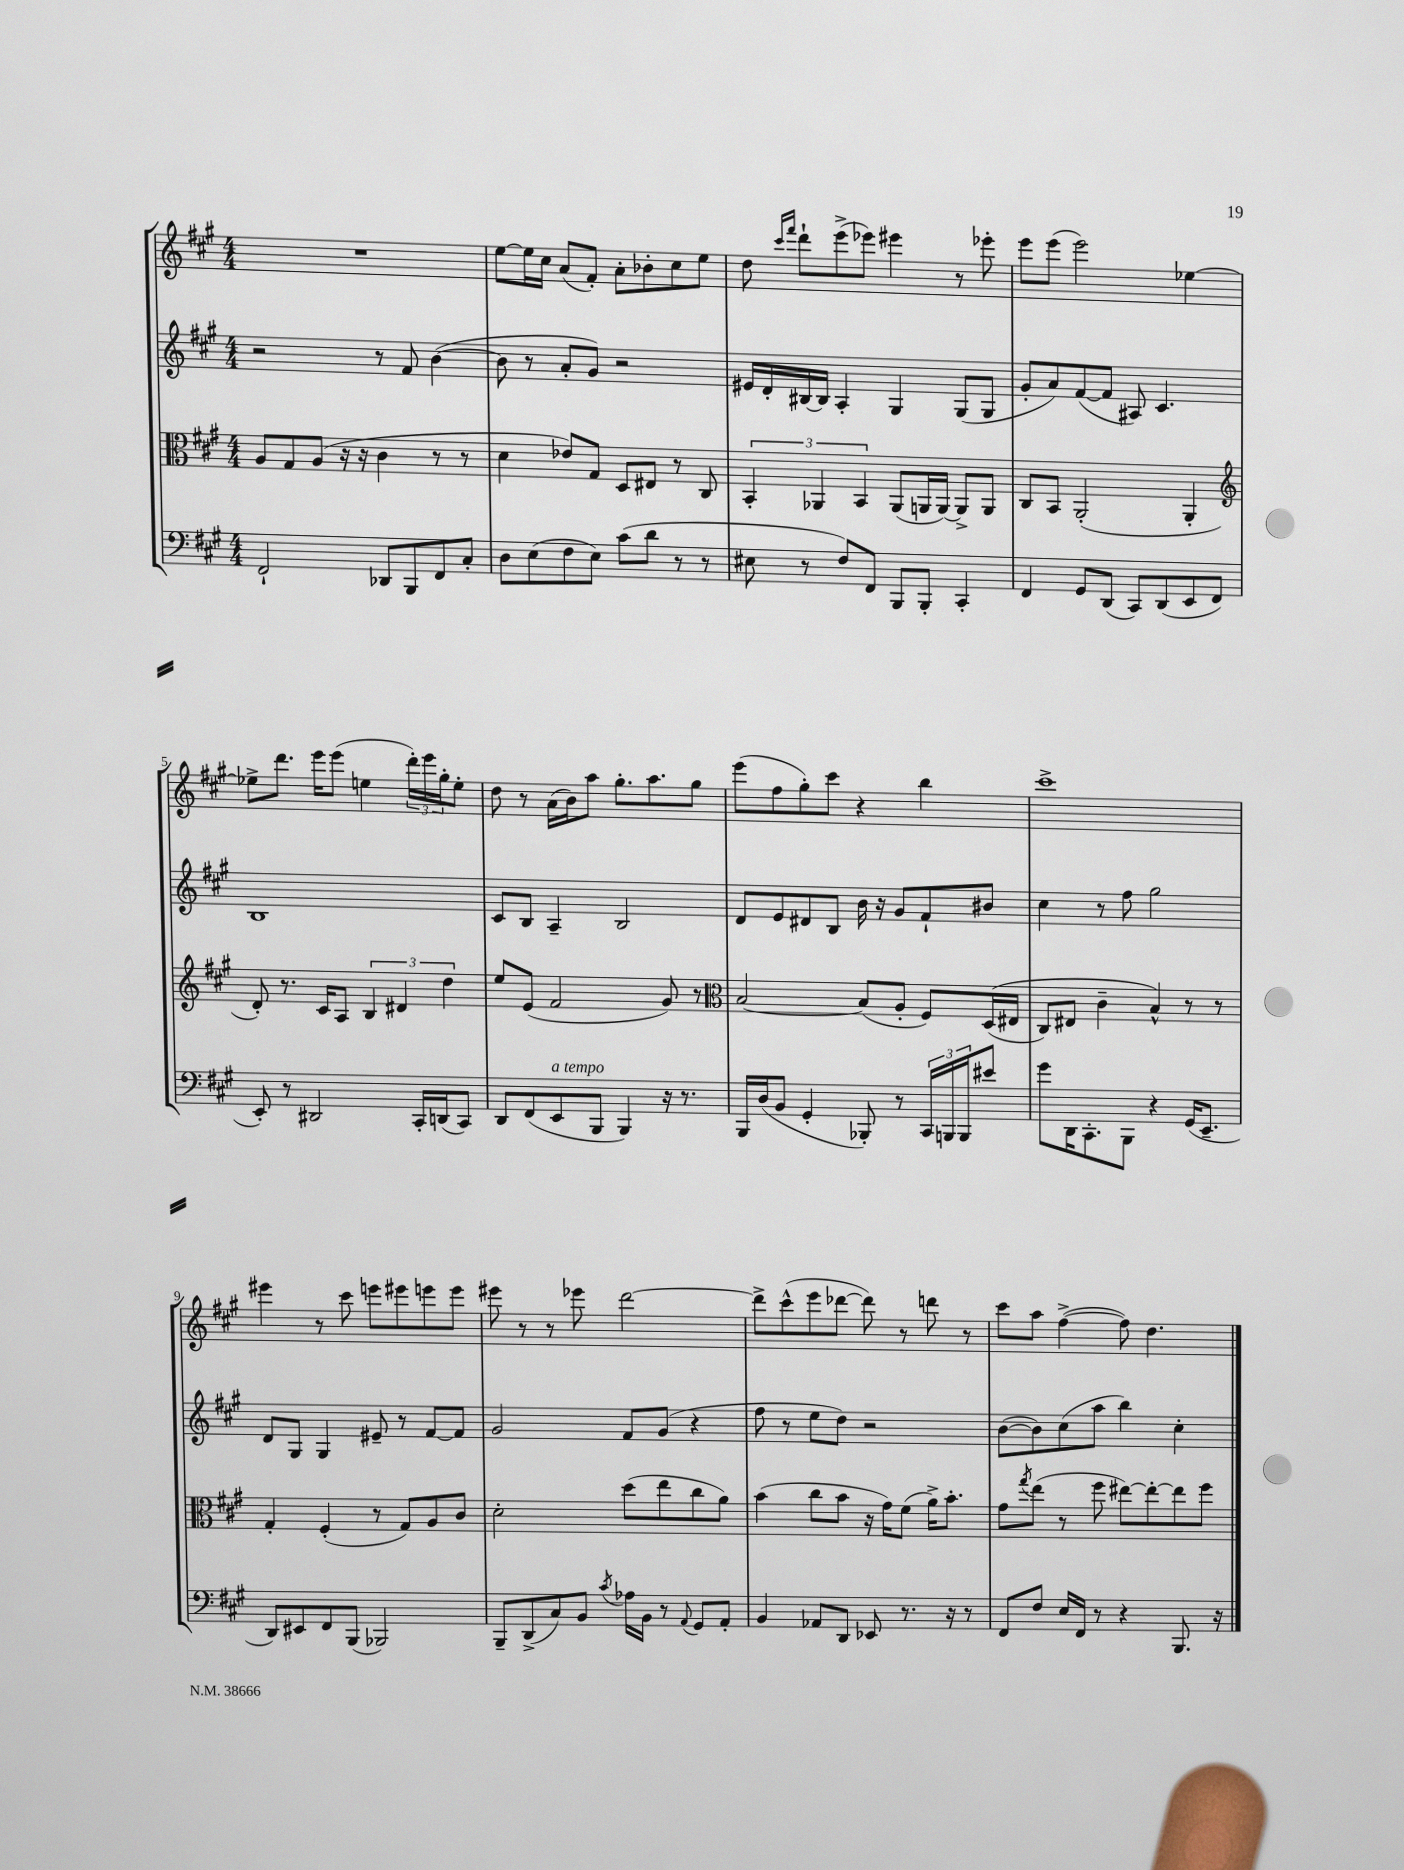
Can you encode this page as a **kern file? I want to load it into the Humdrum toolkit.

**kern	**kern	**kern	**kern
*part4	*part3	*part2	*part1
*staff4	*staff3	*staff2	*staff1
*clefF4	*clefC3	*clefG2	*clefG2
*k[f#c#g#]	*k[f#c#g#]	*k[f#c#g#]	*k[f#c#g#]
*M4/4	*M4/4	*M4/4	*M4/4
=1	=1	=1	=1
2FF#`/	8A/L	2r	1r
.	8G#/	.	.
.	(8A/J	.	.
.	16r	.	.
.	16r	.	.
8DD-X/L	4c#\	8r	.
8BBB/	.	8f#/	.
8FF#/	8r	([4b\	.
8C#'/J	8r	.	.
=2	=2	=2	=2
8D\L	4d\	8b\]	[8ee\L
(8E\	.	8r	16ee\L]
.	.	.	16cc#\JJ
8F#\	8e-X/L)	8a'/L	(8a/L
8E\J)	8G#/J	8g#/J)	8f#'/J)
(8c#\L	8D/L	2r	8a'\L
8d\J	8E#X/J	.	8b-X'\
8r	8r	.	8cc#\
8r	8C#/	.	8ee\J
=3	=3	=3	=3
8E#X\	6BB'/	16e#X/LL	8dd\
.	.	16d'/	.
.	.	.	16qqccc#/LL
.	.	.	16qqfff#/JJ
8r	.	[16B#X/	8ddd`\L
.	6AA-X/	.	.
.	.	16B#/JJ]	.
8F#/L)	.	4A'/	(8eee^\
.	6BB/	.	.
8FF#/J	.	.	8eee-X\J)
8BBB/L	(8AA-/L	4G#/	4eee#X\
8BBB'/J	16AAn/L	.	.
.	[16AA/JJ)	.	.
4CC#'/	8AA^/L]	(8G#/L	8r
.	8AA/J	8G#/J	8eee-X'\
=4	=4	=4	=4
4FF#/	8C#/L	8g#'/L	8eee\L
.	8BB/J	8a/)	(8eee\J
8GG#/L	(2AA'/	([8f#/	2eee\)
(8DD/J	.	8f#/J]	.
8CC#/L)	.	8A#X/)	.
(8DD/	.	4.c#/	.
8EE/	4AA'/	.	[4ee-X\
8FF#/J	.	.	.
!!LO:LB:g=z
=5	=5	=5	=5
*	*clefG2	*	*
8EE'/)	8d'/)	1B	8ee-X^\L]
8r	8.r	.	8.ddd\J
2DD#X/	.	.	.
.	16c#/KL	.	16eee\KL
.	8A/J	.	(8eee\J
.	6B/	.	4een\
.	6d#X/	.	.
16CC#'/LL	.	.	24ddd'\LL)
.	.	.	24eee\
(16DDn/J	.	.	.
.	6dd\	.	24gg#'\J
8CC#/J)	.	.	8ee'\J
=6	=6	=6	=6
8DD/L	8ee/L	8c#/L	8dd\
(8FF#/	(8e/J	8B/J	8r
!LO:TX:a:i:t=a tempo	!	!	!
8EE/	2f#/	4A~/	(16a\LL
.	.	.	16b\J)
8BBB/J	.	.	8aa\J
4BBB/)	.	2B/	8.gg#'\L
.	.	.	8.aa\
16r	8g#/)	.	.
8.r	.	.	.
.	8r	.	8gg#\J
=7	=7	=7	=7
*	*clefC3	*	*
16BBB/LL	[2B/	8d/L	(8eee\L
(16D/J	.	.	.
8BB/J	.	8e/	8ff#\
4GG#'/	.	8d#X/	8gg#'\)
.	.	8B/J	8ccc#\J
8BBB-X'/)	(8B/L]	16b\	4r
.	.	16r	.
8r	8A'/J	8g#/L	.
24CC#/LL	8F#/L)	8f#`/	4bb\
24BBBn/	.	.	.
24BBB/J	.	.	.
8e#X/J	((16D/L	8b#X/J	.
.	16E#X/JJ	.	.
=8	=8	=8	=8
8g#\L	8C#/L)	4cc#\	1ccc#^
16DD\K	8E#X/J	.	.
8.CC#'\	.	.	.
.	4c#~\	8r	.
8BBB\J	.	8ff#\	.
4r	4B^^/)	2gg#\	.
(16GG#/KL	8r	.	.
8.EE~/J	.	.	.
.	8r	.	.
!!LO:LB:g=z
=9	=9	=9	=9
8DD/L)	4G#'/	8d/L	4eee#X\
8EE#X/	.	8G#/J	.
8FF#/	(4F#'/	4G#/	8r
(8BBB/J	.	.	8ccc#\
2BBB-X/)	8r	8e#X~/	8eeen\L
.	8G#/L)	8r	8eee#X\
.	8A/	[8f#/L	8eeen\
.	8c#/J	8f#/J]	8eee\J
=10	=10	=10	=10
8BBB~/L	2d'\	2g#/	8eee#X\
(8DD^/	.	.	8r
8C#/)	.	.	8r
8BB/J	.	.	8eee-X\
8qc#/	.	.	.
16A-X\LL	(8dd\L	8f#/L	[2ddd\
16BB\JJ	.	.	.
8r	8ee\	(8g#/J	.
8qqAA/	.	.	.
8GG#/L	8cc#\	4r	.
8AA'/J	8a\J)	.	.
=11	=11	=11	=11
4BB/	(4b\	8ff#\	8ddd^\L]
.	.	8r	(8ccc#^^\
8AA-X/L	8cc#\L	8ee\L	8eee\
8DD/J	8b\J	8dd\J)	[8ddd-X\J
8EE-X/	16r	2r	8ddd-\])
.	16g#\KL)	.	.
8.r	(8f#\J	.	8r
.	16a^\KL)	.	8dddn\
16r	8.b'\J	.	.
8r	.	.	8r
=12	=12	=12	=12
8FF#/L	8g#\L	([8b\L	8ccc#\L
.	8qgg#/	.	.
8F#/J	(8ee\J	8b\])	8aa\J
16E/LL	8r	(8cc#\	([4ff#^\
16FF#/JJ	.	.	.
8r	8ff#\	8aa\J	.
4r	[8ee#X\L)	4bb\)	8ff#\])
.	8ee#'\_	.	4.dd\
8.BBB/	8ee#\]	4cc#'\	.
.	8ff#\J	.	.
16r	.	.	.
==	==	==	==
*-	*-	*-	*-
